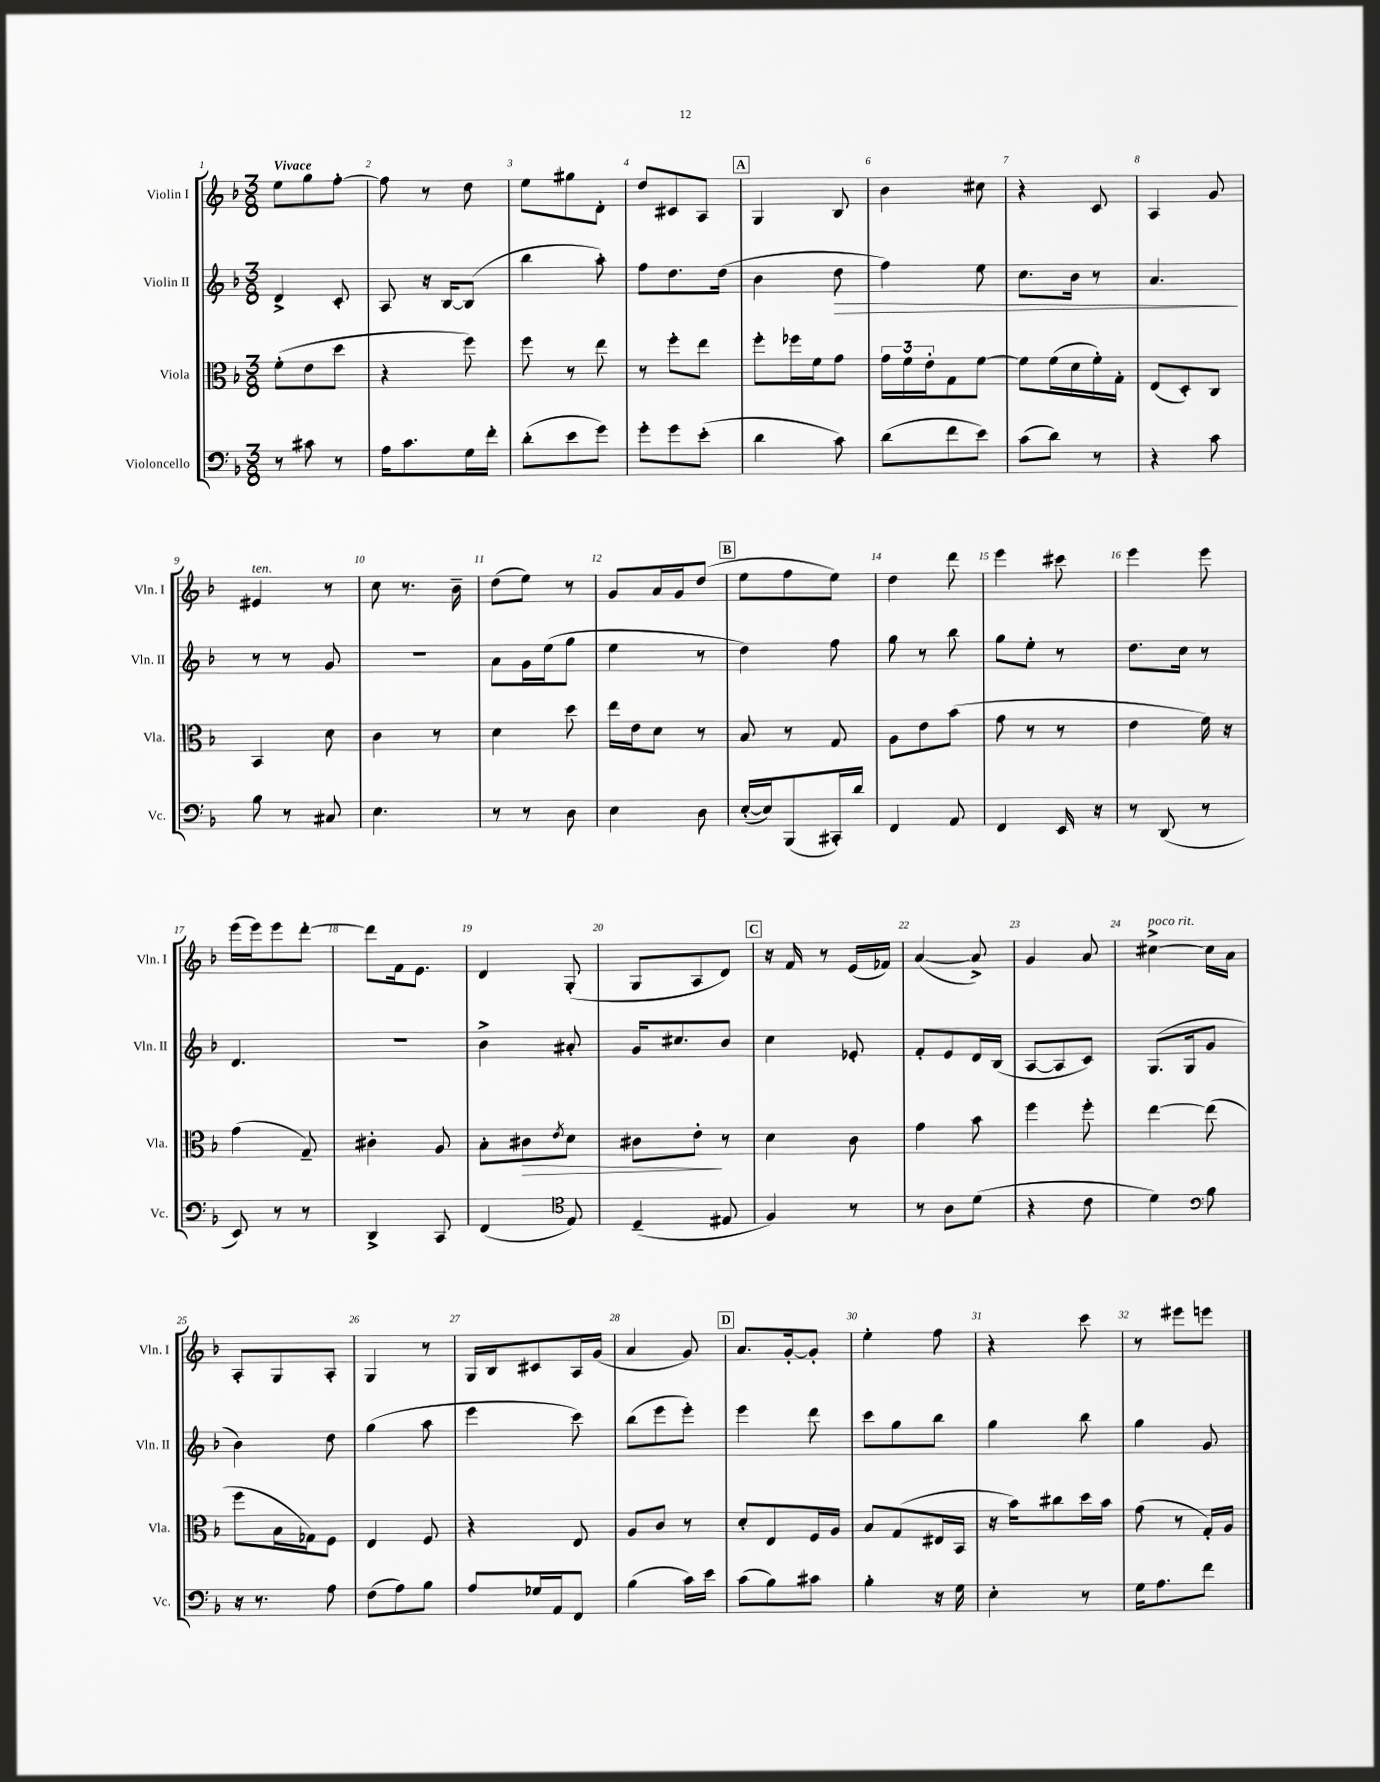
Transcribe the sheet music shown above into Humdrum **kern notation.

**kern	**kern	**kern	**kern
*staff4	*staff3	*staff2	*staff1
*clefF4	*clefC3	*clefG2	*clefG2
*k[b-]	*k[b-]	*k[b-]	*k[b-]
*M3/8	*M3/8	*M3/8	*M3/8
8r	(8f'\L	4d^/	8ee\L
8c#\	8e\	.	8gg\
8r	8dd\J	8c'/	[8ff'\J
=	=	=	=
16A\LK	4r	8A/	8ff\]
8.c\	.	.	.
.	.	16r	8r
.	.	[16B-/LK	.
16G\L	8ff\)	(8B-/]J	8dd\
16f'\JJ	.	.	.
=	=	=	=
(8d'\L	8ff\	4bb-\	8ee\L
8e\	8r	.	8gg#\
8g\J)	8ee\	8aa'\)	8d'\J
=	=	=	=
8g'\L	8r	8ff\L	8dd/L
8g\	8ff'\L	8.dd\	8c#/
(8e'\J	8ee\J	.	8A/J
.	.	(16dd\Jk	.
=	=	=	=
4d\	8ff'\L	4b-\	4G/
.	16ff-\L	.	.
.	16f\J	.	.
8c\)	8g\J	8dd\	8B-/
=	=	=	=
(8d\L	24g\LL	4ff\)	4b-\
.	24f\	.	.
.	24e'\J	.	.
8f\	8G\	.	.
8e\J)	[8f\J	8ee\	8cc#\
=	=	=	=
(8c\L	8f\]L	8.cc\L	4r
8d\J)	(16f\L	.	.
.	16d\	16b-\Jk	.
8r	16f'\)	8r	8c/
.	16G'\JJ	.	.
=	=	=	=
4r	(8E/L	4.a/	4A/
.	8D'/)	.	.
8c\	8C/J	.	8g/
=	=	=	=
8B-\	4BB-/	8r	4e#/
8r	.	8r	.
8C#/	8d\	8g/	8r
=	=	=	=
4.E\	4c\	4.r	8cc\
.	.	.	8.r
.	8r	.	.
.	.	.	16b-~\
=	=	=	=
8r	4d\	8a\L	(8dd\L
8r	.	16g\L	8ee\J)
.	.	(16ee\J	.
8D\	8dd\	8gg\J	8r
=	=	=	=
4E\	16ee\LL	4ee\	8g/L
.	16e\J	.	.
.	8d\J	.	16a/L
.	.	.	16g/J
8D\	8r	8r	(8dd/J
=	=	=	=
([16E'/LL	8B-/	4dd\)	8ee\L
16E/]J)	.	.	.
(8BBB-/	8r	.	8ff\
16CC#'/L)	8G/	8ff\	8ee\J)
16d/JJ	.	.	.
=	=	=	=
4FF/	8A\L	8gg\	4dd\
.	8e\	8r	.
8AA/	(8b-\J	8bb-\	8ddd\
=	=	=	=
4FF/	8g\	8gg\L	4eee\
.	8r	8ee'\J	.
16EE/	8r	8r	8ccc#\
16r	.	.	.
=	=	=	=
8r	4e\	8.dd\L	4eee\
(8DD/	.	.	.
.	.	16cc\Jk	.
8r	16f\)	8r	8eee\
.	16r	.	.
=	=	=	=
8EE/)	(4g\	4.d/	(16eee\LL
.	.	.	16eee\J)
8r	.	.	8eee\
8r	8G~/)	.	[8ddd'\J
=	=	=	=
4DD^/	4c#'\	4.r	8ddd\]L
.	.	.	16f\k
.	.	.	8.e\J
8CC/	8A/	.	.
=	=	=	=
(4FF/	8B-'\L	4b-^\	4d/
.	8c#\	.	.
*clefC4	*	*	*
.	8qe/	.	.
8E/)	8d\J	8a#'/	(8G'/
=	=	=	=
(4D~/	8c#\L	16g/LK	8G/L
.	.	8.cc#/	.
.	8e'\J	.	8A/
8E#/	8r	8b-/J	8d/J)
=	=	=	=
4F/)	4d\	4cc\	16r
.	.	.	16f/
.	.	.	8r
8r	8c\	8e-'/	(16e/LL
.	.	.	16f-/JJ)
=	=	=	=
8r	4g\	8f'/L	([4a/
8A\L	.	8e/	.
(8d\J	8b-\	16d/L	8a^/])
.	.	(16B-/JJ	.
=	=	=	=
4r	4ff\	[8A/L	4g/
.	.	8A/]	.
8c\	8ff'\	8c/J)	8a/
=	=	=	=
4d\)	[4ee\	(8.G/L	[4cc#^\
.	.	16G/k	.
*clefF4	*	*	*
8B-\	(8ee\]	8g/J	16cc#\]LL
.	.	.	16a\JJ
=	=	=	=
16r	8ff\L	4b-\)	8A'/L
8.r	.	.	.
.	16B-\L	.	8G/
.	16G-\J)	.	.
8A\	8F\J	8dd\	8A'/J
=	=	=	=
(8F\L	4E/	(4gg\	4G/
8A\)	.	.	.
8B-\J	8F/	8aa\	8r
=	=	=	=
8A/L	4r	4eee\	16G/LL
.	.	.	16B-/J
16G-/L	.	.	8c#/
16AA/J	.	.	.
8FF/J	8E/	8ccc\)	16A/L
.	.	.	(16g/JJ
=	=	=	=
(4B-\	8A/L	(8bb-\L	4a/
.	8c/J	8eee\	.
16c\LL)	8r	8eee'\J)	8g/)
16e\JJ	.	.	.
=	=	=	=
(8c\L	8d'/L	4eee\	8.a/L
8B-\)	8E/	.	.
.	.	.	[16g'/k
8c#\J	16F/L	8ddd\	8g'/]J
.	16A/JJ	.	.
=	=	=	=
4B-'\	8B-/L	8ccc\L	4ee'\
.	(8G/	8gg\	.
16r	16E#/L	8bb-\J	8ff\
16G\	16BB-/JJ	.	.
=	=	=	=
4E'\	16r	4gg\	4r
.	16b-\LK)	.	.
.	8cc#\	.	.
8r	16dd\L	8bb-\	8ccc\
.	16b-\JJ	.	.
=	=	=	=
16G\LK	(8g\	4gg\	8r
8.A\	.	.	.
.	8r	.	8eee#\L
8f\J	16G'/LL)	8g/	8eee\J
.	16A/JJ	.	.
==	==	==	==
*-	*-	*-	*-
